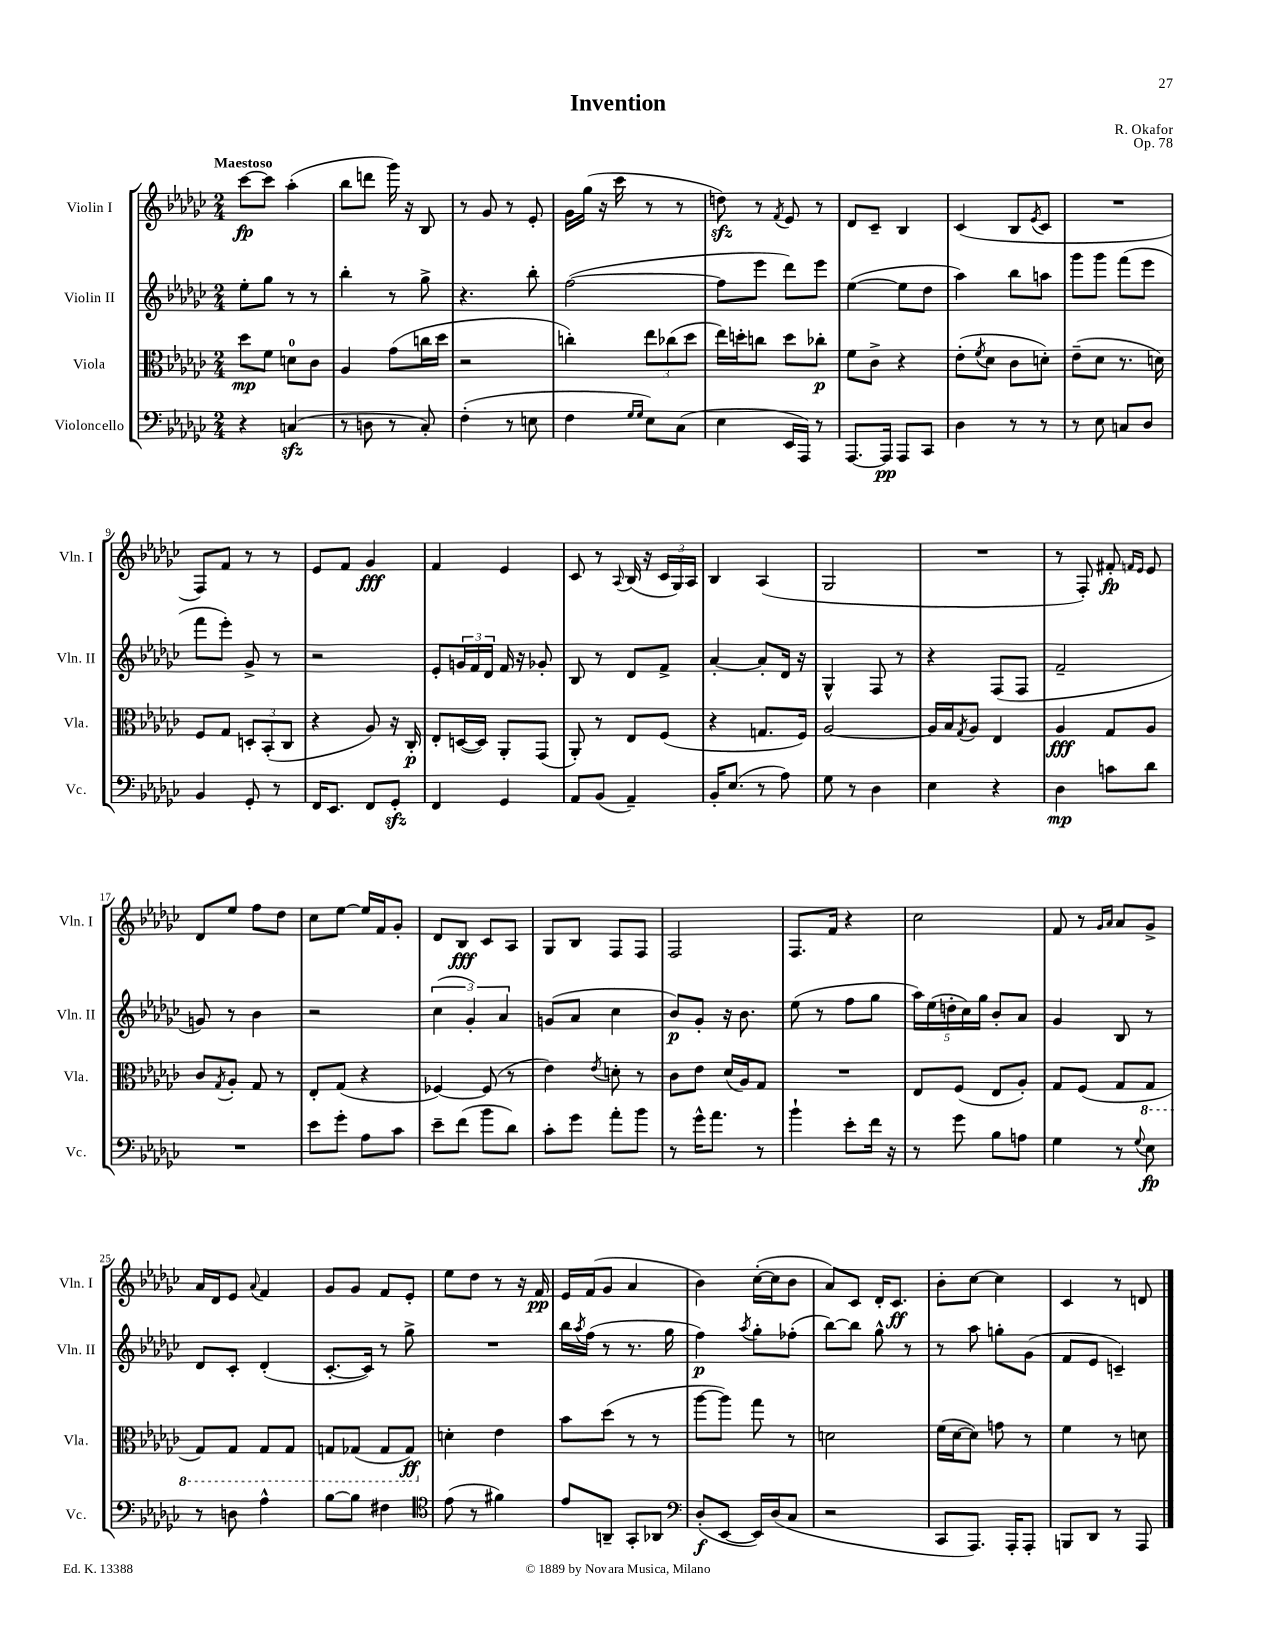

**kern	**kern	**kern	**kern
*staff4	*staff3	*staff2	*staff1
*clefF4	*clefC3	*clefG2	*clefG2
*k[b-e-a-d-g-c-]	*k[b-e-a-d-g-c-]	*k[b-e-a-d-g-c-]	*k[b-e-a-d-g-c-]
*M2/4	*M2/4	*M2/4	*M2/4
4r	8dd-\L	8ee-'\L	[8ccc-\L
.	8f\J	8gg-\J	8ccc-\]J
(4C/	8d\L	8r	(4aa-'\
.	8c-\J	8r	.
=	=	=	=
8r	4A-/	4bb-'\	8bb-\L
8D\	.	.	8ddd\J
8r	(8g-\L	8r	16ggg-\)
.	.	.	16r
8C-'/)	16cc\L	8gg-^\	8B-/
.	16dd-\JJ	.	.
=	=	=	=
(4F'\	2r	4.r	8r
.	.	.	8g-/
8r	.	.	8r
8E\	.	8bb-'\	8e-'/
=	=	=	=
4F\	4cc'\)	([2ff\	16g-\LL
.	.	.	(16gg-\JJ
.	.	.	16r
.	.	.	16ccc-\
16qqG-/LL	.	.	.
16qqG-/JJ	.	.	.
8E-\L)	12ee-\L	.	8r
.	(12cc-\	.	.
(8C-\J	.	.	8r
.	12dd-\J	.	.
=	=	=	=
4E-\	16ee-\LL)	8ff\]L	8dd\)
.	16dd'\J	.	.
.	8cc\J	8eee-\J	8r
.	.	.	8qf/
16EE-/LL	8dd\L	8ddd-\L)	8e-/
16AAA-/JJ)	.	.	.
8r	8cc-'\J	8eee-\J	8r
=	=	=	=
[8.AAA-/L	8f\L	([4ee-\	8d-/L
.	8c-^\J	.	8c-~/J
16AAA-/]Jk	.	.	.
8AAA-/L	4r	8ee-\]L	4B-/
8CC-/J	.	8dd-\J	.
=	=	=	=
4D-\	(8e-'\L	4aa-\)	(4c-/
.	8qf/	.	.
.	8d-\J	.	.
8r	8c-\L	8bb-\L	8B-/L
.	.	.	8qe-/
8r	8d'\J)	8aa\J	8c-/J
=	=	=	=
8r	(8e-~\L	8ggg-\L	2r
8E-\	8d-\J	8ggg-\J	.
8C/L	8.r	(8fff\L	.
8D-/J	.	8eee-\J	.
.	16d\)	.	.
=	=	=	=
4BB-/	8F/L	8fff\L	8F/L)
.	8G-/J	8eee-'\J)	8f/J
8GG-'/	12D'/L	8g-^/	8r
.	(12BB-'/	.	.
8r	.	8r	8r
.	12C-/J	.	.
=	=	=	=
16FF/LK	4r	2r	8e-/L
8.EE-/J	.	.	.
.	.	.	8f/J
8FF/L	8A-/)	.	4g-/
8GG-'/J	16r	.	.
.	16C-'/	.	.
=	=	=	=
4FF/	8E-'/L	8e-'/L	4f/
.	([16D/L	24g/L	.
.	.	24f/	.
.	16D/]JJ)	.	.
.	.	24d-/JJ	.
4GG-/	8AA-'/L	16f/	4e-/
.	.	16r	.
.	(8GG-/J	8g-'/	.
=	=	=	=
8AA-/L	8AA-'/)	8B-/	8c-/
(8BB-/J	8r	8r	8r
.	.	.	8qqA-/
4AA-~/)	8E-/L	8d-/L	(16B-/
.	.	.	16r
.	(8F/J	8f^/J	24c-/LL
.	.	.	24G-/)
.	.	.	24A-/JJ
=	=	=	=
16BB-'/LK	4r	[4a-'/	4B-/
(8.E-/J	.	.	.
8r	8.G/L	8a-'/]L	(4A-/
8A-\)	.	16d-/Jk	.
.	16F/Jk)	16r	.
=	=	=	=
8G-\	[2A-/	4G-^^/	2G-/
8r	.	.	.
4D-\	.	8F/	.
.	.	8r	.
=	=	=	=
4E-\	16A-/]LL	4r	2r
.	16B-/J	.	.
.	8qG-/	.	.
.	8A-/J	.	.
4r	4E-/	(8F/L	.
.	.	8F/J	.
=	=	=	=
4D-\	4A-/	2f~/	8r
.	.	.	8F'/)
8c\L	8G-/L	.	8f#'/
.	.	.	16qqf/LL
.	.	.	16qqe-/JJ
8d-\J	8A-/J	.	8e-/
=	=	=	=
2r	8c-/L	8g/)	8d-/L
.	8qG-/	.	.
.	8A-'/J	8r	8ee-/J
.	8G-/	4b-\	8ff\L
.	8r	.	8dd-\J
=	=	=	=
8e-\L	8E-'/L	2r	8cc-\L
8g-'\J	(8G-/J	.	[8ee-\J
8A-\L	4r	.	16ee-/]LL
.	.	.	16f/J
8c-\J	.	.	8g-'/J
=	=	=	=
8e-~\L	[4F-/)	(6cc-\	8d-/L
(8f\J	.	.	8B-/J
.	.	6g-'/)	.
8b-\L	(8F-/]	.	8c-/L
.	.	6a-/	.
8d-\J)	8r	.	8A-/J
=	=	=	=
8c-'\L	4e-\)	(8g/L	8G-/L
8g-\J	.	8a-/J	8B-/J
.	8qe-/	.	.
8a-'\L	8d'\	4cc-\	8F/L
8b-\J	8r	.	8F/J
=	=	=	=
8r	8c-\L	8b-/L)	2F/
16g-^^\LK	8e-\J	8g-'/J	.
8.a-\J	.	.	.
.	(16d-/LL	16r	.
.	16A-/J)	8.b-\	.
8r	8G-/J	.	.
=	=	=	=
4b-`\	2r	(8ee-\	8.F/L
.	.	8r	.
.	.	.	16f/Jk
8e-'\L	.	8ff\L	4r
16f\Jk	.	8gg-\J	.
16r	.	.	.
=	=	=	=
8r	8E-/L	20aa-\LL)	2cc-\
.	.	(20ee-\	.
.	.	20dd'\	.
8g-\	(8F/J	.	.
.	.	20cc-\)	.
.	.	20gg-\JJ	.
8B-\L	8E-/L	8b-'/L	.
8A\J	8A-'/J)	8a-/J	.
=	=	=	=
4G-\	8G-/L	4g-/	8f/
.	(8F/J	.	8r
.	.	.	16qqg-/LL
.	.	.	16qqa-/JJ
8r	8G-/L	8B-/	8a-/L
8qqG-/	.	.	.
8E-\	8GG-/J	8r	8g-^/J
=	=	=	=
8r	8GG-/L)	8d-/L	16a-/LL
.	.	.	16d-/J
8D\	8GG-/J	8c-'/J	8e-/J
.	.	.	8qqa-/
4A-^^\	8GG-/L	(4d-'/	4f/
.	8GG-/J	.	.
=	=	=	=
[8B-\L	8GG/L	[8.c-'/L	8g-/L
8B-\]J	(8GG-/J	.	8g-/J
.	.	16c-/]Jk)	.
4F#\	8GG-/L	8r	8f/L
.	8GG-/J)	8gg-^\	8e-'/J
=	=	=	=
*clefC4	*	*	*
(8e-\	4d'\	2r	8ee-\L
8r	.	.	8dd-\J
4f#\)	4e-\	.	8r
.	.	.	16r
.	.	.	16f/
=	=	=	=
8e-/L	8b-\L	16bb-\LL	16e-/LL
.	.	8qaa-/	.
.	.	(16ff\JJ	(16f/J
8AA~/J	(8dd-\J	8r	8g-/J
8GG-'/L	8r	8.r	4a-/
8AA-/J	8r	.	.
.	.	16gg-\	.
=	=	=	=
*clefF4	*	*	*
(8D-'/L	[8aa-\L	4ff\)	4b-\)
[8EE-/J	8aa-\]J)	.	.
.	.	8qaa-/	.
16EE-/]LL)	8gg-\	8gg-'\L	([16cc-'\LL
(16D-/J	.	.	16cc-\]J
8C-/J	8r	(8ff-'\J	8b-\J
=	=	=	=
2r	2d\	[8bb-\L)	8a-/L)
.	.	8bb-\]J	8c-/J
.	.	8gg-^^\	16d-'/LK
.	.	.	8.c-/J
.	.	8r	.
=	=	=	=
8CC-/L	(16f\LL	8r	8b-'\L
.	[16d-\J	.	.
8.AAA-/J)	8d-\]J)	8aa-\	[8cc-\J
.	8g\	8gg'\L	4cc-\]
16AAA-'/LK	.	.	.
8AAA-'/J	8r	(8g-\J	.
=	=	=	=
8BBB/L	4f\	8f/L	4c-/
8DD-/J	.	8e-/J	.
8r	8r	4c~/)	8r
8AAA-/	8d\	.	8d/
==	==	==	==
*-	*-	*-	*-
